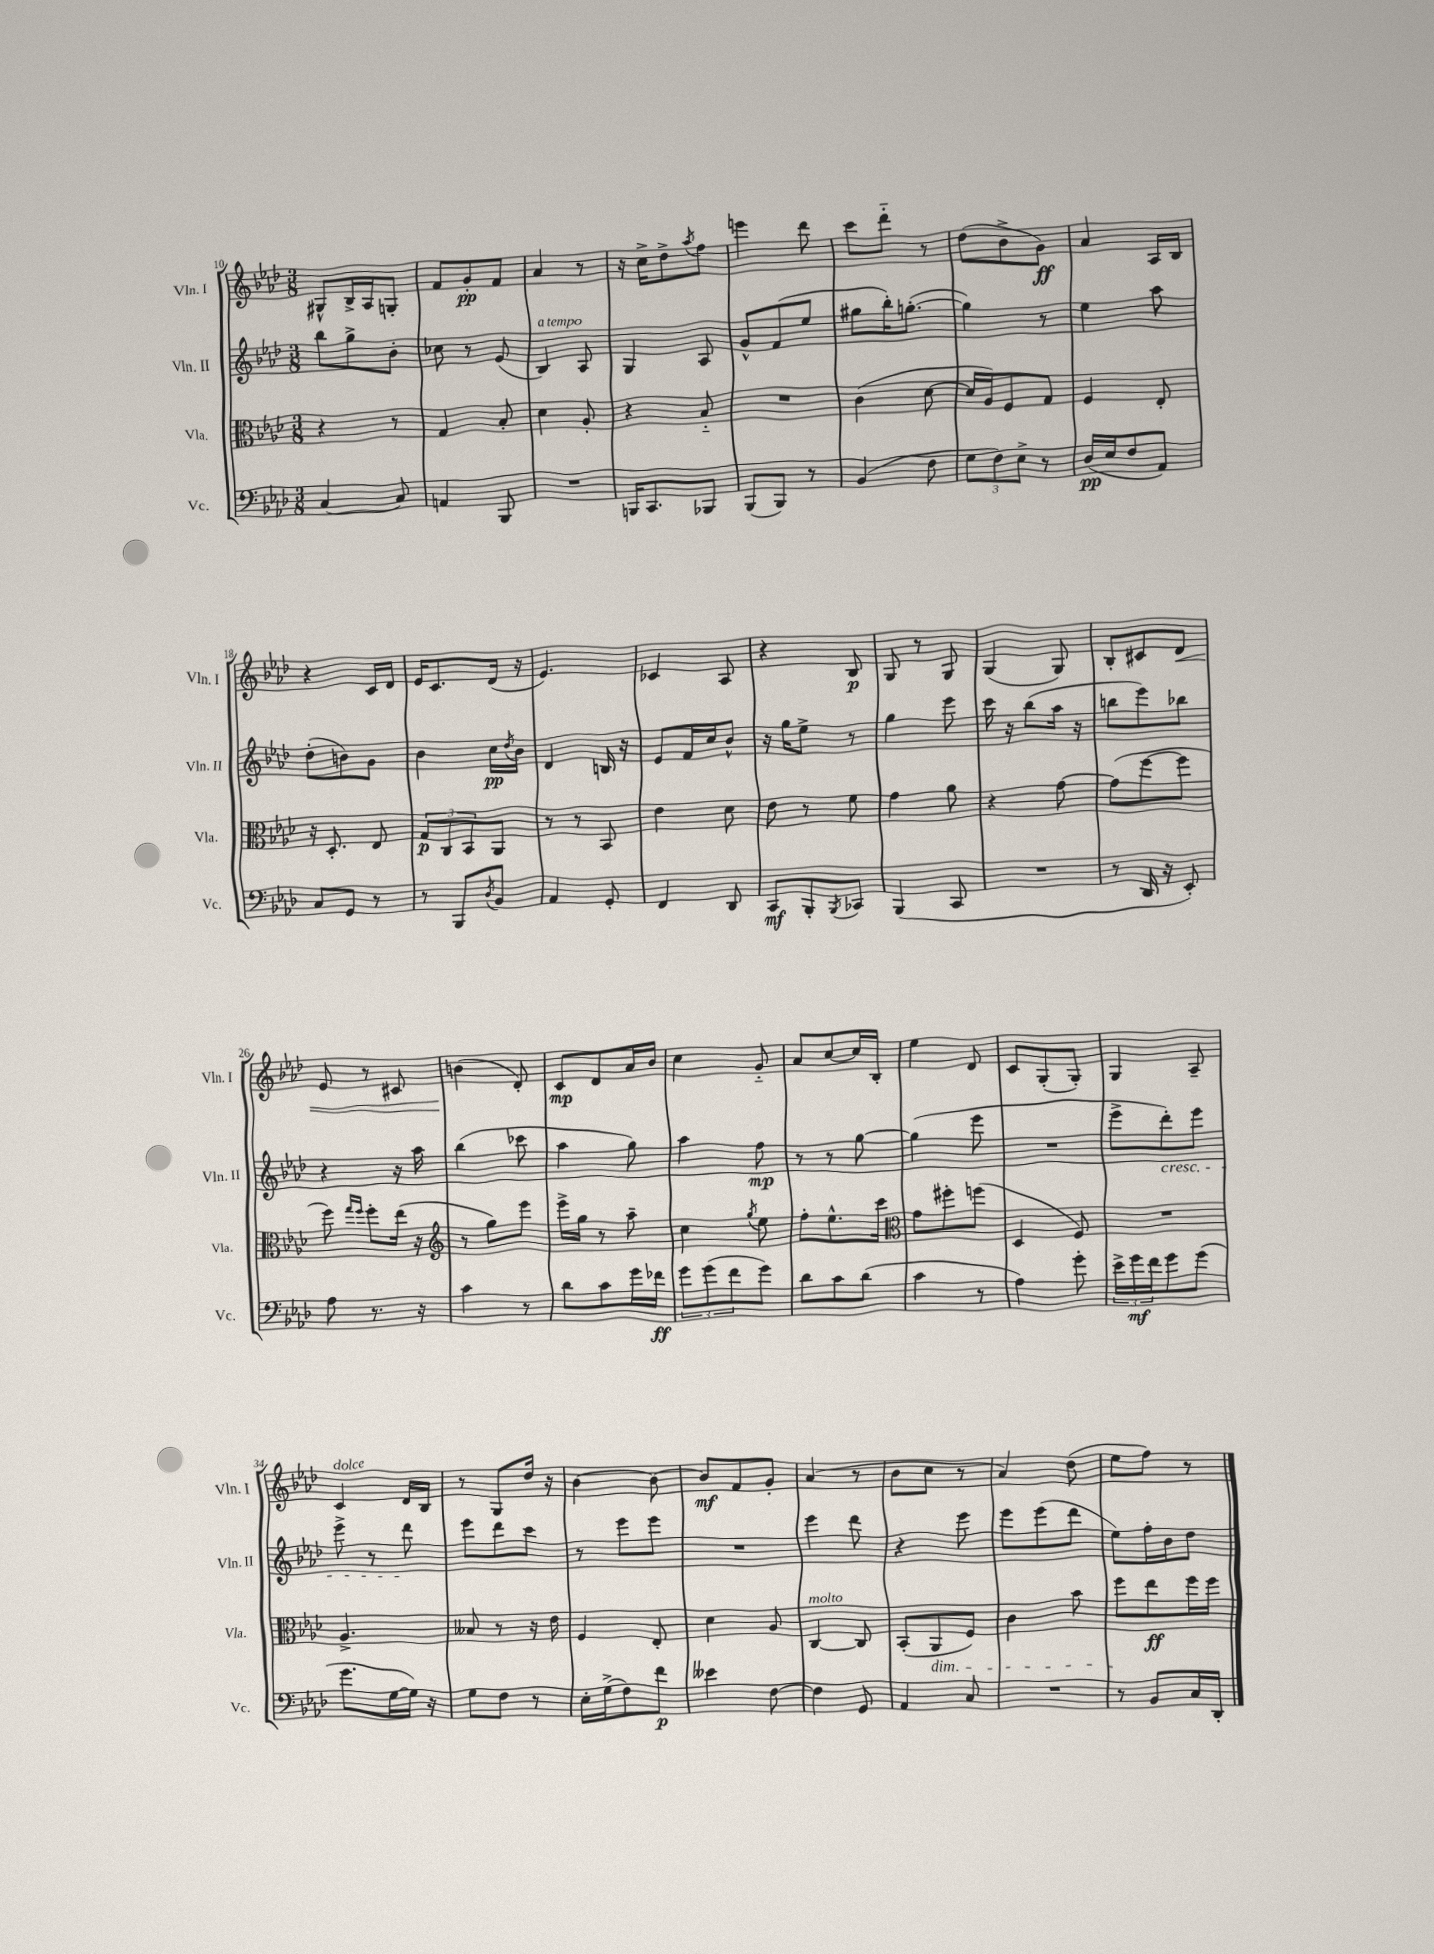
<<
\new StaffGroup <<
\new Staff = "s0" \with { instrumentName = "Vln. I" shortInstrumentName = "Vln. I" } {
    \clef treble \key aes \major \numericTimeSignature \time 3/8
    gis8-^ bes16-> aes16 g8-. |
    f'8 g'8-.\pp f'8 |
    aes'4 r8 |
    r16 c''16-> des''8-> \acciaccatura { aes''8 } f''8 |
    e'''4 des'''8 |
    c'''8 des'''8-_ r8 |
    des''8( bes'8-> g'8\ff) |
    aes'4 aes16 bes16 |
    r4 c'16 des'16 |
    ees'16 c'8. des'16( r16 |
    ees'4.) |
    ces'4 aes8 |
    r4 bes8\p |
    g8 r8 g8 |
    g4( g8) |
    bes8-. cis'8 des'8\< |
    ees'8 r8 cis'8 |
    b'4\!( des'8-.) |
    c'8\mp des'8 aes'16 bes'16 |
    c''4 g'8-_ |
    aes'8 c''8~ c''16 bes16-. |
    ees''4 des'8 |
    c'8 g8-.( g8-.) |
    g4 aes8-- |
    c'4^\markup { \italic "dolce" } des'16 bes16 |
    r8 g8 des''16 r16 |
    bes'4~ bes'8~ |
    bes'8\mf f'8 g'8-. |
    aes'4( r8 |
    bes'8 c''8 r8 |
    aes'4) des''8( |
    ees''8 f''8) r8 \bar "|." |
}
\new Staff = "s1" \with { instrumentName = "Vln. II" shortInstrumentName = "Vln. II" } {
    \clef treble \key aes \major \numericTimeSignature \time 3/8
    bes''8 g''8-> bes'8-. |
    ces''8 r8 ees'8( |
    bes4^\markup { \italic "a tempo" }) aes8 |
    g4 aes8 |
    g'8-^ f'8( ees''8 |
    gis''8 bes''16-.) g''8.~-.( |
    g''4) r8 |
    ees''4 aes''8 |
    des''8-.( b'8) g'8 |
    bes'4 c''16\pp \acciaccatura { des''8 } bes'16 |
    des'4 b16 r16 |
    ees'8 f'16 c''16 bes'8-^ |
    r16 g''16 ees''8-> r8 |
    g''4 ees'''8 |
    c'''16 r16 bes''8( aes''16 r16 |
    b''8 ees'''8) bes''8 |
    r4 r16 aes''16 |
    bes''4( ces'''8 |
    aes''4 g''8) |
    aes''4 f''8\mp |
    r8 r8 g''8~ |
    g''4( ees'''8 |
    R4. |
    ees'''8-> des'''8-.\cresc) ees'''8 |
    ees'''8-> r8 des'''8\! |
    ees'''8 des'''8 c'''8 |
    r8 ees'''8 ees'''8 |
    R4. |
    ees'''4 des'''8 |
    r4 ees'''8 |
    ees'''8 ees'''8( des'''8 |
    ees''8) f''16-. bes'16 des''8 \bar "|." |
}
\new Staff = "s2" \with { instrumentName = "Vla." shortInstrumentName = "Vla." } {
    \clef alto \key aes \major \numericTimeSignature \time 3/8
    r4 r8 |
    g4 bes8-. |
    des'4 aes8-. |
    r4 bes8-_ |
    R4. |
    c'4( des'8~ |
    des'16 aes16) f8 g8 |
    f4 ees8-. |
    r16 des8.-. ees8 |
    \tuplet 3/2 { g8\p c8 bes,8 } aes,8 |
    r8 r8 bes,8 |
    ees'4 des'8 |
    ees'8 r8 f'8 |
    g'4 aes'8 |
    r4 g'8~ |
    g'8( f''8~ f''8 |
    f''8) \grace { g''16 f''16 } f''8-. ees''16( r16 |
    \clef treble r8 g''8) ees'''8 |
    ees'''16-> g''16 r8 aes''8-- |
    c''4 \acciaccatura { g''8 } ees''8 |
    f''8-. ees''8.-^ c'''16 |
    \clef alto g'8 fis''8-. f''8( |
    des4 f8) |
    R4. |
    aes4.-> |
    beses8 r8 r16 ees'16 |
    f4 ees8-. |
    des'4 aes8 |
    c4~^\markup { \italic "molto" } c8 |
    bes,8-.( aes,8\dim f8) |
    c'4 bes'8 |
    f''8\! ees''8\ff f''16 f''16 \bar "|." |
}
\new Staff = "s3" \with { instrumentName = "Vc." shortInstrumentName = "Vc." } {
    \clef bass \key aes \major \numericTimeSignature \time 3/8
    c4~ c8 |
    a,4 bes,,8 |
    R4. |
    b,,16 c,8. bes,,8 |
    bes,,8( bes,,8) r8 |
    bes,4( f8 |
    \tuplet 3/2 { g8 f8) ees8-> } r8 |
    des16\pp( ees16 f8 aes,8) |
    c8 g,8 r8 |
    r8 bes,,8 \acciaccatura { des8 } bes,8 |
    aes,4 g,8-. |
    f,4 des,8 |
    c,8\mf bes,,8-. \acciaccatura { bes,,8 } ces,8 |
    bes,,4( c,8 |
    R4. |
    r8 des,16 r16 ees,8-.) |
    aes8 r8. r16 |
    c'4 r8 |
    des'8 c'8 g'16 fes'16\ff |
    \tuplet 3/2 { g'8 g'8( f'8 } g'8) |
    des'8 c'8 des'8( |
    c'4 r8 |
    aes4) g'8-. |
    \tuplet 3/2 { ees'16-> g'16\mf f'16 } g'8 g'8( |
    g'8. g16~ g16) r16 |
    g8 f8 r8 |
    ees16-. g16->( f8) f'8\p |
    eeses'4 f8~ |
    f4 g,8 |
    aes,4 c8 |
    R4. |
    r8 bes,8 c16 des,16-. \bar "|." |
}
>>
>>
\layout { \context { \Score currentBarNumber = #10 } }
